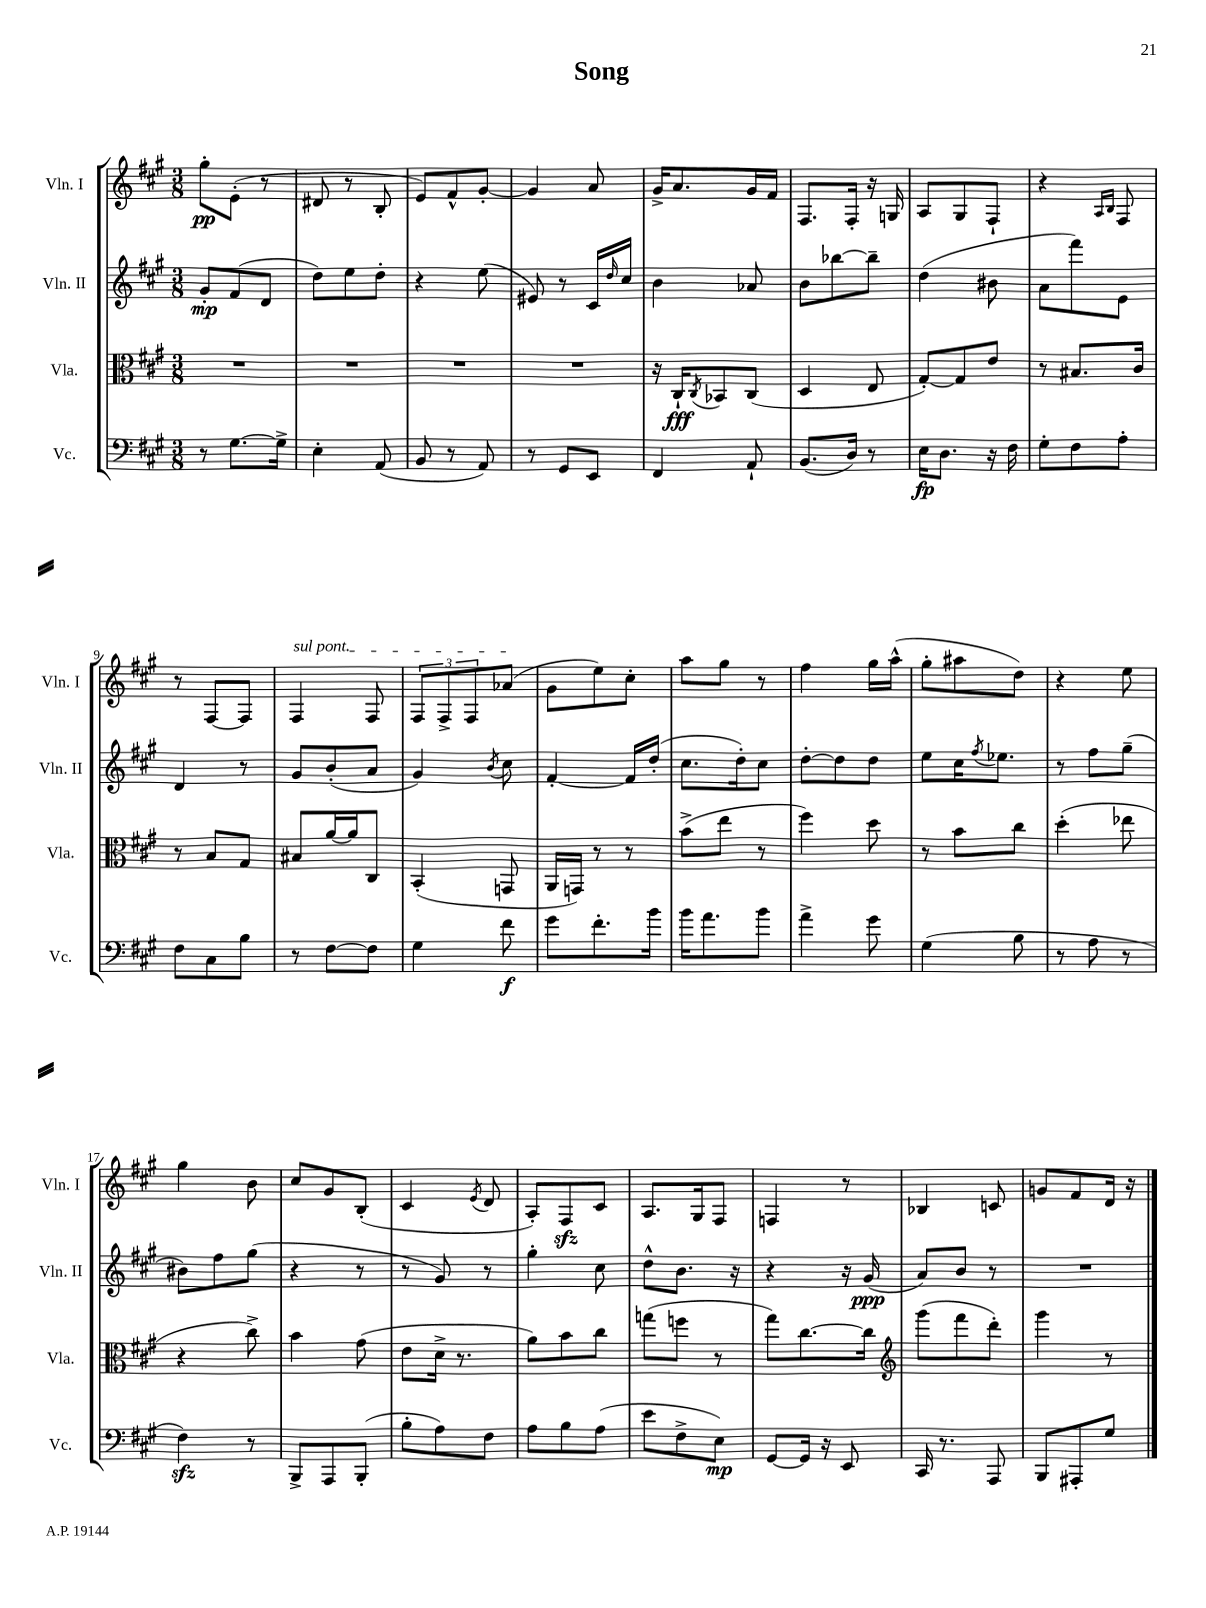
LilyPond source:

\header { title = "Song" }
<<
\new StaffGroup <<
\new Staff = "s0" \with { instrumentName = "Vln. I" shortInstrumentName = "Vln. I" } {
    \clef treble \key a \major \numericTimeSignature \time 3/8
    gis''8-.\pp e'8-.( r8 |
    dis'8 r8 b8-. |
    e'8) fis'8-^ gis'8~-. |
    gis'4 a'8 |
    gis'16-> a'8. gis'16 fis'16 |
    fis8. fis16-. r16 g16 |
    a8 gis8 fis8-! |
    r4 \grace { a16 b16 } fis8 |
    r8 fis8~ fis8 |
    \once \override TextSpanner.bound-details.left.text = \markup { \italic "sul pont." } fis4\startTextSpan fis8 |
    \tuplet 3/2 { fis8 fis8-> fis8 } aes'8\stopTextSpan( |
    gis'8 e''8) cis''8-. |
    a''8 gis''8 r8 |
    fis''4 gis''16 a''16-^( |
    gis''8-. ais''8 d''8) |
    r4 e''8 |
    gis''4 b'8 |
    cis''8 gis'8 b8-.( |
    cis'4 \acciaccatura { e'8 } d'8 |
    a8-.) fis8\sfz cis'8 |
    a8. gis16 fis8 |
    f4 r8 |
    bes4 c'8 |
    g'8 fis'8 d'16 r16 \bar "|." |
}
\new Staff = "s1" \with { instrumentName = "Vln. II" shortInstrumentName = "Vln. II" } {
    \clef treble \key a \major \numericTimeSignature \time 3/8
    gis'8-.\mp fis'8( d'8 |
    d''8) e''8 d''8-. |
    r4 e''8( |
    eis'8) r8 cis'16 \grace { d''16 } cis''16 |
    b'4 aes'8 |
    b'8 bes''8~ bes''8-- |
    d''4( bis'8 |
    a'8 fis'''8) e'8 |
    d'4 r8 |
    gis'8 b'8-.( a'8 |
    gis'4) \acciaccatura { b'8 } cis''8 |
    fis'4~-. fis'16 d''16-.( |
    cis''8. d''16-.) cis''8 |
    d''8~-. d''8 d''8 |
    e''8 cis''16 \acciaccatura { fis''8 } ees''8. |
    r8 fis''8 gis''8--( |
    bis'8) fis''8 gis''8( |
    r4 r8 |
    r8 gis'8) r8 |
    gis''4-. cis''8 |
    d''8-^ b'8. r16 |
    r4 r16 gis'16\ppp( |
    a'8) b'8 r8 |
    R4. \bar "|." |
}
\new Staff = "s2" \with { instrumentName = "Vla." shortInstrumentName = "Vla." } {
    \clef alto \key a \major \numericTimeSignature \time 3/8
    R4. |
    R4. |
    R4. |
    R4. |
    r16 cis16-!\fff \acciaccatura { cis8 } bes,8 cis8( |
    d4 e8 |
    gis8~-.) gis8 e'8 |
    r8 bis8. cis'16 |
    r8 b8 gis8 |
    bis8 a'16~ a'16 cis8 |
    b,4-.( g,8 |
    a,16 g,16) r8 r8 |
    b'8->( e''8 r8 |
    fis''4) d''8 |
    r8 b'8 cis''8 |
    d''4-.( ees''8 |
    r4 cis''8->) |
    b'4 gis'8( |
    e'8 d'16-> r8. |
    a'8) b'8 cis''8 |
    g''8( f''8 r8 |
    gis''8) cis''8.~ cis''16 |
    \clef treble gis'''8( fis'''8 d'''8-.) |
    gis'''4 r8 \bar "|." |
}
\new Staff = "s3" \with { instrumentName = "Vc." shortInstrumentName = "Vc." } {
    \clef bass \key a \major \numericTimeSignature \time 3/8
    r8 gis8.~ gis16-> |
    e4-. a,8( |
    b,8 r8 a,8) |
    r8 gis,8 e,8 |
    fis,4 a,8-! |
    b,8.( d16) r8 |
    e16\fp d8. r16 fis16 |
    gis8-. fis8 a8-. |
    fis8 cis8 b8 |
    r8 fis8~ fis8 |
    gis4 fis'8\f |
    gis'8 fis'8.-. b'16 |
    b'16 a'8. b'8 |
    a'4-> gis'8 |
    gis4( b8 |
    r8 a8 r8 |
    fis4\sfz) r8 |
    b,,8-> a,,8 b,,8-.( |
    b8-. a8) fis8 |
    a8 b8 a8( |
    e'8 fis8-> e8\mp) |
    gis,8~ gis,16 r16 e,8 |
    cis,16 r8. a,,8 |
    b,,8 ais,,8-. gis8 \bar "|." |
}
>>
>>
